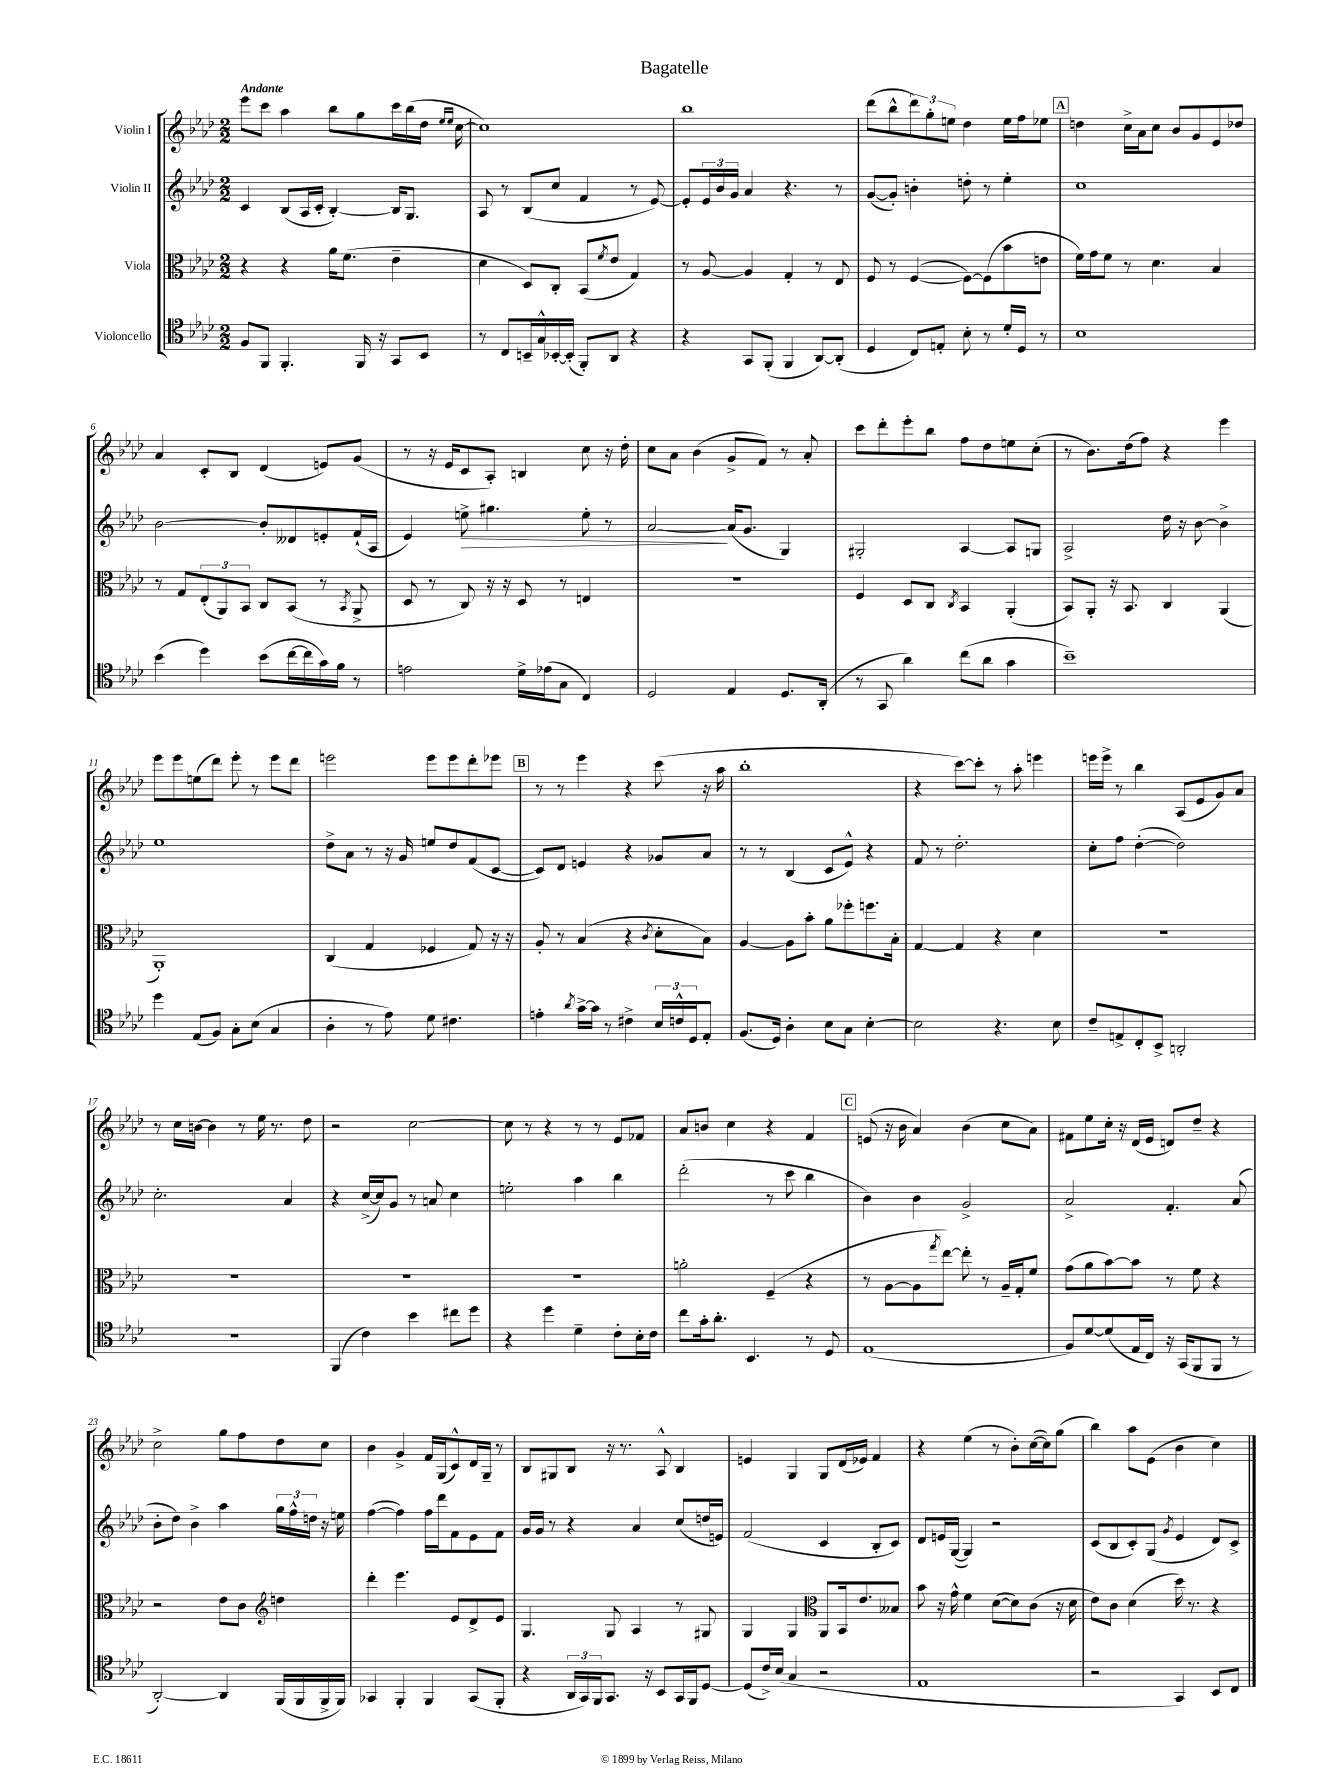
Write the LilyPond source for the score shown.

\header { title = "Bagatelle" }
<<
\new StaffGroup <<
\new Staff = "s0" \with { instrumentName = "Violin I" } {
    \clef treble \key aes \major \numericTimeSignature \time 2/2 \tempo "Andante"
    ees'''8 c'''8 aes''4 bes''8 g''8 c'''16 bes''16( des''16 \grace { ees''16 ees''16 } c''16~ |
    c''1) |
    bes''1 |
    des'''8( bes''8-^ \tuplet 3/2 { des'''8) g''8-. e''8 } des''4 e''16 f''16 ees''8 |
    \mark \markup { \box "A" } d''4 c''16-> aes'16 c''8 bes'8 g'8 ees'8 des''8 |
    aes'4 c'8-. bes8 des'4( e'8) g'8( |
    r8 r16 ees'16 c'8 aes8-.) b4 c''8 r16 des''16-. |
    c''8 aes'8 bes'4( g'8-> f'8) r8 aes'8-. |
    c'''8 des'''8-. ees'''8-. bes''8 f''8 des''8 e''8 c''8-.( |
    r8 bes'8.) des''16( f''8) r4 ees'''4 |
    ees'''8 ees'''8 e''8( des'''8) ees'''8-. r8 ees'''8 des'''8 |
    e'''2 e'''8 e'''8 des'''8-. ees'''8 |
    \mark \markup { \box "B" } r8 r8 ees'''4 r4 c'''8( r16 aes''16 |
    bes''1-. |
    r4 c'''8~) c'''8-. r8 aes''8-. e'''4 |
    e'''16 e'''16-> r8 bes''4 aes8( ees'8 g'8) aes'8 |
    r8 c''16 b'16~ b'4 r8 ees''16 r8. des''8 |
    r2 c''2~ |
    c''8 r8 r4 r8 r8 ees'8 fes'8 |
    aes'8 b'8 c''4 r4 f'4 |
    \mark \markup { \box "C" } e'8( r16 bes'16 aes'4) bes'4( c''8 aes'8) |
    fis'8 ees''8 c''16-. r16 des'16( ees'16 d'8) des''8-- r4 |
    c''2-> g''8 f''8 des''8 c''8 |
    bes'4 g'4-> f'16 g16( c'8-^) des'16 g16-- r8 |
    bes8 gis8 bes8 r16 r8. aes8-^ bes4 |
    e'4 g4 g8 des'16( ees'16) f'4 |
    r4 ees''4( r8 bes'8-.) c''16~( c''16) g''8( |
    bes''4) aes''8 ees'8( bes'4 c''4) \bar "|." |
}
\new Staff = "s1" \with { instrumentName = "Violin II" } {
    \clef treble \key aes \major \numericTimeSignature \time 2/2
    c'4 bes8( aes16 c'16-. bes4~-.) bes16 g8. |
    aes8 r8 bes8( c''8 f'4 r8 ees'8~) |
    ees'8-. \tuplet 3/2 { ees'16 bes'16 g'16 } aes'4 r4. r8 |
    g'8~( g'8-.) b'4-. d''8-. r8 ees''4-. |
    \mark \markup { \box "A" } c''1 |
    bes'2~ bes'8-. deses'8 e'8-. f'16-!( aes16 |
    ees'4) e''8->\> gis''4. e''8-. r8 |
    aes'2~\! aes'16( g'8. g4) |
    gis2-. aes4~ aes8 g8 |
    aes2-> des''16 r16 bes'8~ bes'4-> |
    ees''1 |
    des''8-> aes'8 r8 r16 g'16 e''8 des''8 f'8( c'8~ |
    \mark \markup { \box "B" } c'8) des'8 e'4 r4 ges'8 aes'8 |
    r8 r8 bes4( c'8 ees'8-^) r4 |
    f'8 r8 des''2.-. |
    c''8-. f''8 des''4~-.( des''2) |
    c''2.-. aes'4 |
    r4 c''16~->( c''16) g'8 r8 a'8 c''4 |
    e''2-. aes''4 bes''4 |
    des'''2-.( r8 c'''8 bes''4 |
    \mark \markup { \box "C" } bes'4) bes'4 g'2-> |
    aes'2-> f'4.-. aes'8( |
    bes'8-. des''8) bes'4-> aes''4 \tuplet 3/2 { g''16 f''16-^ d''16 } r16 e''16 |
    f''4~( f''4) f''16 des'''16 f'8 ees'8 f'8 |
    g'16 g'16 r8 r4 aes'4 c''8( d''16 e'16) |
    f'2( c'4 bes8-. c'8) |
    des'8 e'16 g16~( g4) r2 |
    c'8( bes8 c'8-.) g8( \acciaccatura { g'8 } ees'4 des'8) c'8-> \bar "|." |
}
\new Staff = "s2" \with { instrumentName = "Viola" } {
    \clef alto \key aes \major \numericTimeSignature \time 2/2
    r4 r4 aes'16 f'8.( ees'4-- |
    des'4 des8) c8-. bes,8( \acciaccatura { f'8 } ees'8 g4) |
    r8 aes8~ aes4 g4-. r8 ees8 |
    f8 r8 f4~( f8~) f8( bes'8 e'8 |
    \mark \markup { \box "A" } f'16) g'16 f'8 r8 des'4. bes4 |
    r8 g8 \tuplet 3/2 { ees8-.( aes,8) bes,8 } c8 bes,8( r8 \acciaccatura { bes,8 } aes,8-> |
    des8 r8 c8) r16 r16 des8 r8 e4 |
    r1 |
    f4 des8 c8 \acciaccatura { c8 } bes,4 aes,4-.( |
    bes,8) aes,8-. r16 bes,8. c4 aes,4( |
    aes,1-.) |
    c4( g4 fes4 g8) r16 r16 |
    \mark \markup { \box "B" } aes8-. r8 bes4( r4 \acciaccatura { c'8 } des'8-. bes8) |
    aes4~ aes8 bes'8-. aes'8 fes''8-. f''8. bes16-. |
    g4~ g4 r4 des'4 |
    R1 |
    R1 |
    R1 |
    R1 |
    a'2-. f4--( r4 |
    \mark \markup { \box "C" } r8 aes8~ aes8 \acciaccatura { g''8 } ees''8~) ees''8-. r8 aes16-- g16-. f'8 |
    g'8( aes'8 bes'8~) bes'8 r8 f'8 r4 |
    r2 ees'8 c'8 \clef treble d''4 |
    des'''4-. ees'''4. ees'8 des'8-> ees'8 |
    g4. g8 aes4 r8 gis8 |
    g4 g4 \clef alto aes,8 bes,16 ees'8. beses8 |
    bes'8 r16 g'16-^ f'4 des'8~( des'8) c'8( r16 des'16 |
    ees'8) c'8 des'4( des''16) r8. r4 \bar "|." |
}
\new Staff = "s3" \with { instrumentName = "Violoncello" } {
    \clef tenor \key aes \major \numericTimeSignature \time 2/2
    f8 f,8 f,4.-. f,16 r16 g,8 bes,8 |
    r8 c8 b,16-- g16-^ bes,16~-. bes,16-.( f,8-.) aes,8 r4 |
    r4 g,8 f,8-.( f,4 aes,8~) aes,8-.( |
    des4 c8) e8-. bes8-. r8 des'16-. des16 r8 |
    \mark \markup { \box "A" } bes1 |
    bes'4( des''4) bes'8( c''16~ c''16 g'16) f'16 r8 |
    e'2 des'16-> ees'16( g8 c4) |
    des2 ees4 des8. aes,16-.( |
    r8 g,8 aes'4) c''8( aes'8 g'4 |
    bes'1--) |
    des''4 ees8( f8) g8-. bes8( g4 |
    aes4-. r8 ees'8) des'8 cis'4. |
    \mark \markup { \box "B" } e'4-. \acciaccatura { aes'8 } g'16~-> g'16 r8 cis'4-> \tuplet 3/2 { bes16 c'16-^ des16 } ees8-. |
    f8.( des16) aes4-. bes8 g8 bes4~-. |
    bes2 r4. bes8 |
    c'8-- e8-> c8-. bes,8-> a,2-. |
    R1 |
    f,4( c'4) bes'4 cis''8 des''8 |
    r4 des''4 des'4-- c'8-. bes16-. c'16 |
    c''8 g'16-. aes'8.-. bes,4. r8 des8 |
    \mark \markup { \box "C" } ees1( |
    f8) des'8~ des'8( ees16 c16) r16 g,16( f,8 f,8 r8 |
    aes,2~-.) aes,4 f,16( f,16 f,16-> f,16) |
    ges,4 f,4-. f,4 ges,8( f,8-. |
    r4 \tuplet 3/2 { aes,16 g,16) f,16 } g,8. r16 bes,8 g,16 f,16 des8~ |
    des8( c'16->) bes16( g4 r2 |
    ees1 |
    r2 g,4) bes,8 c8 \bar "|." |
}
>>
>>
